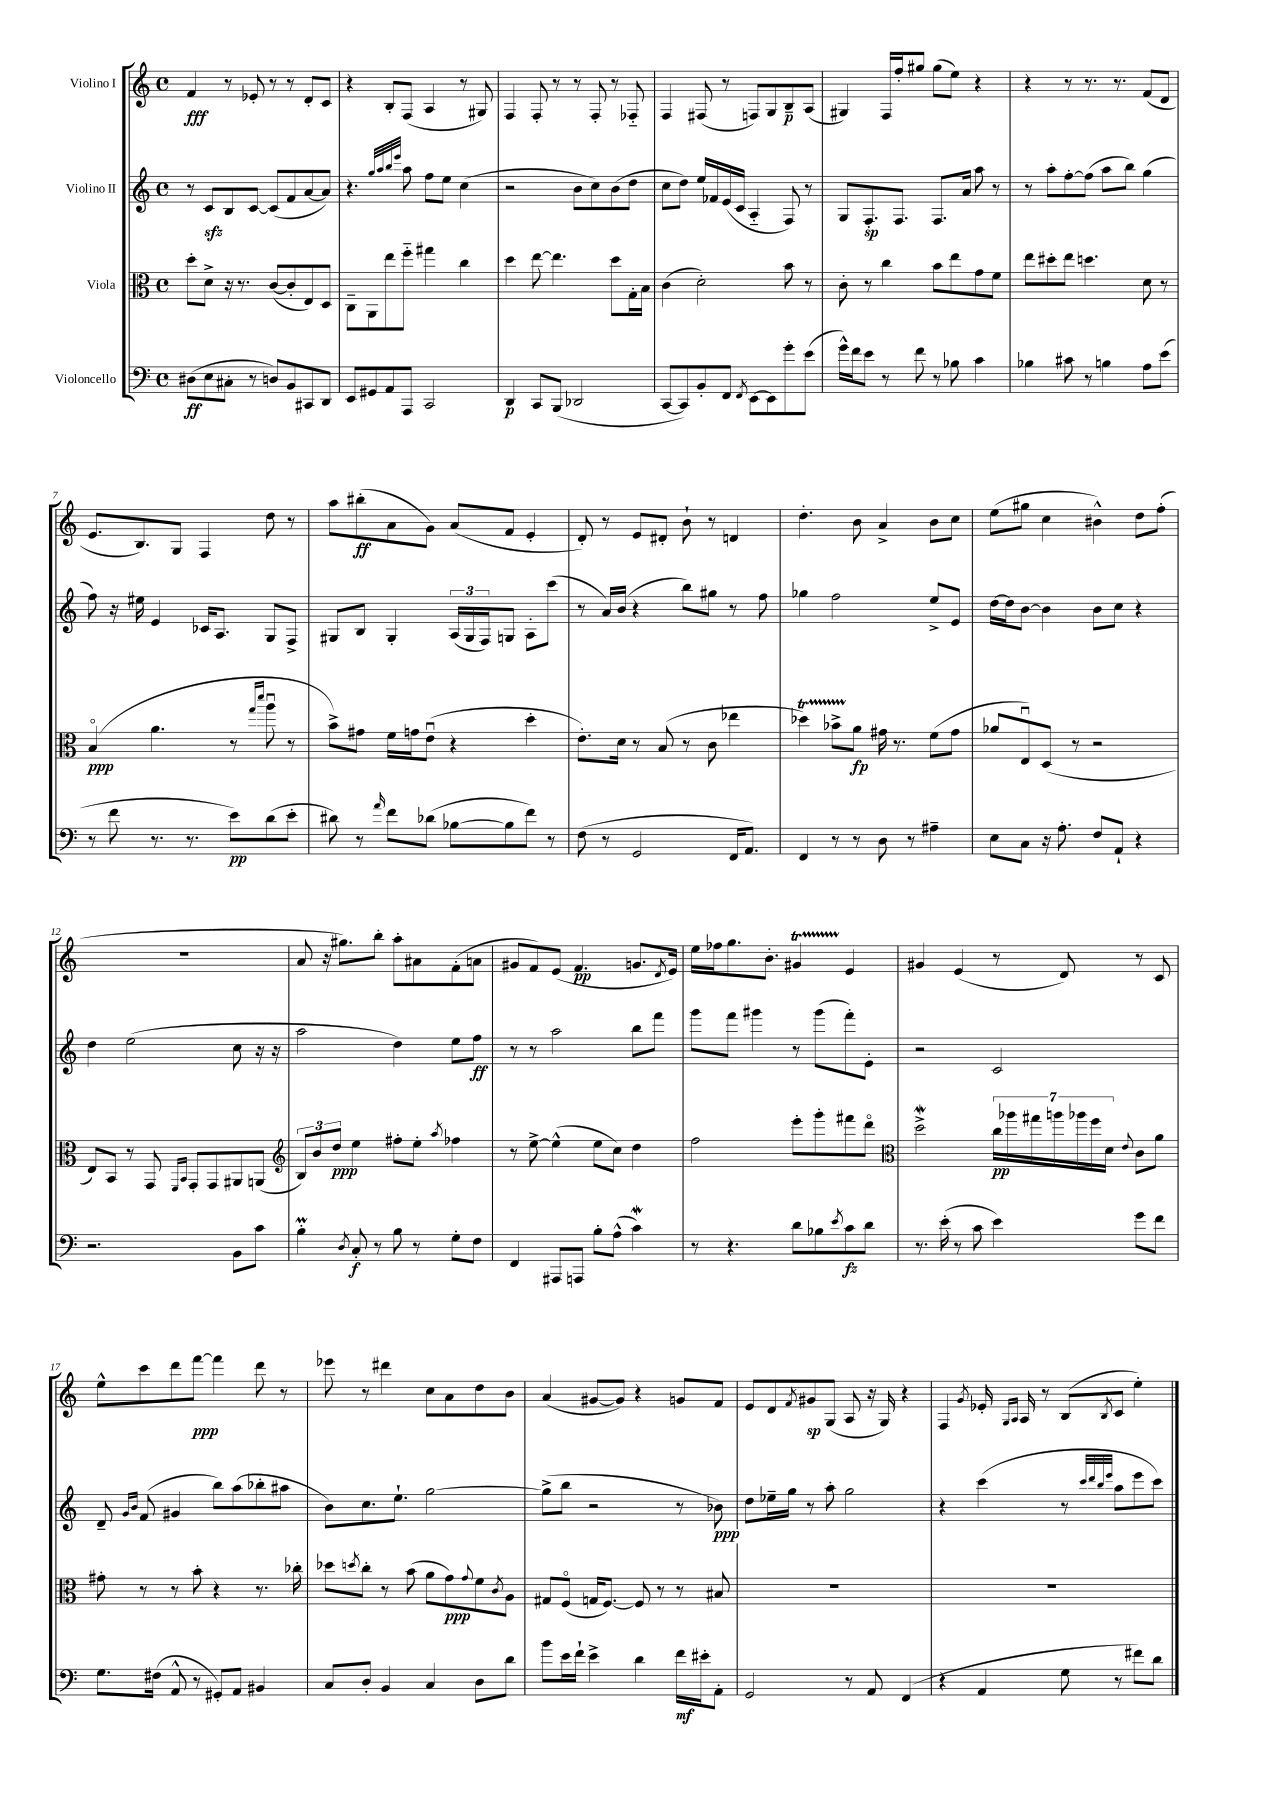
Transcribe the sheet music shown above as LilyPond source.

<<
\new StaffGroup <<
\new Staff = "s0" \with { instrumentName = "Violino I" } {
    \clef treble \key c \major \defaultTimeSignature \time 4/4
    f'4\fff r8 ees'8-. r8 r8 d'8-. c'8 |
    r4 b8-. f8( a4 r8 gis8) |
    f4 f8-. r8 r8 f8-. r8 fes8-_ |
    f4 fis8( r8 f8) g8 b8--\p a8( |
    gis4) f16 f''16-. gis''8 gis''8( e''8) r4 |
    r4 r8 r8. r8. f'8( d'8 |
    e'8. b8.) g8 f4 d''8 r8 |
    a''8 bis''8-.\ff( a'8 g'8) a'8( f'8 e'4-. |
    d'8-.) r8 e'8 dis'8-. b'8-! r8 d'4 |
    d''4.-. b'8 a'4-> b'8 c''8 |
    e''8( gis''8 c''4 bis'4-^) d''8 f''8-.( |
    R1 |
    a'8 r16 gis''8.) b''8-. a''8-. ais'8 f'8-.( a'8 |
    gis'8 f'8) e'8( f'4.\pp g'8. \acciaccatura { d'8 } e'16) |
    e''16 fes''16 g''8. b'8.-. gis'4\startTrillSpan e'4\stopTrillSpan |
    gis'4 e'4( r8 d'8) r8 c'8 |
    e''8-^ c'''8 d'''8 f'''8~\ppp f'''4 d'''8 r8 |
    ees'''8 r8 dis'''4 c''8 a'8 d''8 b'8 |
    a'4( gis'8~ gis'8) r4 g'8 f'8 |
    e'8 d'8 \acciaccatura { f'8 } gis'8\sp g8( a8 r16 g16) r4 |
    f4 \acciaccatura { g'8 } ees'16-. \grace { g16 a16 } a16 r8 b8( \acciaccatura { b8 } c'8 e''4-.) \bar "|." |
}
\new Staff = "s1" \with { instrumentName = "Violino II" } {
    \clef treble \key c \major \defaultTimeSignature \time 4/4
    r8 c'8\sfz b8 c'8~ c'8( f'8 a'8~ a'8) |
    r4. \grace { g''32 a''32 b''32 e'''32 } a''8 f''8 e''8 c''4( |
    r2 b'8 c''8) b'8( d''8 |
    c''8 d''8) e''16 fes'16 e'16( c'16 a4-_ f8) r8 |
    g8 f8.-.\sp f8. f8. a'16 a''8 r8 |
    r8 a''8-. f''8~-. f''8( a''8 b''8) g''4( |
    f''8) r16 eis''16 e'4 ces'16 a8. g8 f8-> |
    gis8 b8 gis4-. \tuplet 3/2 { a16( gis16 f16) } g8 a8-. c'''8( |
    r8 a'16) b'16( r4 b''8) gis''8 r8 f''8 |
    ges''4 f''2 e''8-> e'8 |
    d''16~ d''16 b'8~ b'4 b'8 c''8 r4 |
    d''4 e''2( c''8 r16 r16 |
    a''2 d''4) e''8 f''8\ff |
    r8 r8 a''2 b''8 f'''8 |
    g'''8 f'''8 gis'''4 r8 gis'''8( f'''8-.) e'8-. |
    r2 c'2 |
    d'8-- \grace { g'16 b'16 } f'8( gis'4 b''8) a''8( bes''8-. ais''8 |
    b'8) c''8. e''8.-! g''2~ |
    g''8->( b''8 r2 r8 bes'8\ppp) |
    d''8 ees''16-- g''16 r8 a''8-. g''2 |
    r4 c'''4( r8 \grace { c'''32 d'''32 b''32 e'''32 } a''8 e'''8 c'''8) \bar "|." |
}
\new Staff = "s2" \with { instrumentName = "Viola" } {
    \clef alto \key c \major \defaultTimeSignature \time 4/4
    d''8-. d'8-> r16 r8. c'8~( c'8-. e8) d8 |
    c8-- a,8 e''8 f''8-_ gis''4 c''4 |
    d''4 e''8~ e''4. d''8 g16-. b16 |
    c'4( d'2-.) b'8 r8 |
    c'8-. r8 c''4 b'8 e''8 g'8 f'8 |
    e''8 dis''8-. e''8 d''4. d'8 r8 |
    b4\flageolet\ppp( a'4. r8 \grace { g''16 d'''16 } a''8\downbow r8 |
    b'8->) gis'8 f'16 g'16 e'8\downbow( r4 d''4-. |
    e'8.-.) d'16 r8 b8( r8 c'8 ees''4 |
    des''4\startTrillSpan) bes'8-> a'8\stopTrillSpan\fp gis'16 r8. f'8( gis'8 |
    aes'8 e8\downbow) d8( r8 r2 |
    e8) b,8 r8 g,8 \grace { f,16 b,16 } g,8-. g,8 ais,8 a,8( |
    \clef treble \tuplet 3/2 { b8) b'8 d''8\ppp } e''4 fis''8-. e''8-. \acciaccatura { a''8 } fes''4 |
    r8 e''8~-> e''4-^( e''8 c''8) d''4 |
    f''2 e'''8-. g'''8-. fis'''8 d'''8\flageolet |
    \clef alto d''2->\mordent \tuplet 7/4 { c''16\pp aes''16 gis''16 a''16 aes''16 f''16 d'16 } \appoggiatura { e'8 } c'8 a'8 |
    gis'8-. r8 r8 b'8-. r4 r8. ces''16-. |
    des''8 \acciaccatura { d''8 } c''8-. r8 b'8( a'8 g'8\ppp) \appoggiatura { g'8 } f'8 \acciaccatura { c'8 } a8 |
    gis8 f8\flageolet( g16 f8.~) f8 r8 r8 bis8 |
    R1 |
    R1 \bar "|." |
}
\new Staff = "s3" \with { instrumentName = "Violoncello" } {
    \clef bass \key c \major \defaultTimeSignature \time 4/4
    dis8\ff( e8 cis8-. r8 d8) b,8 cis,8 d,8 |
    e,8 gis,8 a,8 a,,8 c,2 |
    d,4\p c,8 b,,8( des,2 |
    c,8~ c,8) b,8-. f,8 \acciaccatura { f,8 } e,8~ e,8 g'8-. e'8( |
    g'16-^) f'16 e'8 r8 f'8 r8 bes8 c'4 |
    bes4 cis'8 r8 b4 a8 e'8( |
    r8 f'8 r8. r8. e'8\pp) d'8( e'8-. |
    dis'8) r8 \grace { a'16 } f'8 des'8( bes8~ bes8 f'8) r8 |
    f8( r8 g,2 f,16 a,8.) |
    f,4 r8 r8 d8 r8 ais4-- |
    e8 c8 r16 a8.-. f8 a,8-! r4 |
    r2. b,8 c'8 |
    b4-.\prall \acciaccatura { d8 } c8-.\f r8 b8 r8 g8-. f8 |
    f,4 ais,,8 a,,8 b8-. a8-^( c'4\mordent) |
    r8 r4. d'8 bes8 \acciaccatura { e'8 } c'8\fz d'8 |
    r8. e'16-.( r8 c'8 e'4) g'8 f'8 |
    g8. fis16( a,8-^ r8 gis,8-.) a,8 bis,4 |
    c8 d8-. b,4 c4 d8 d'8 |
    b'8 e'16 f'16-! e'4-> d'4 f'16\mf eis'16-. a,8-. |
    g,2 r8 a,8 f,4( |
    r4 a,4 g8 r8 fis'8) d'8 \bar "|." |
}
>>
>>
